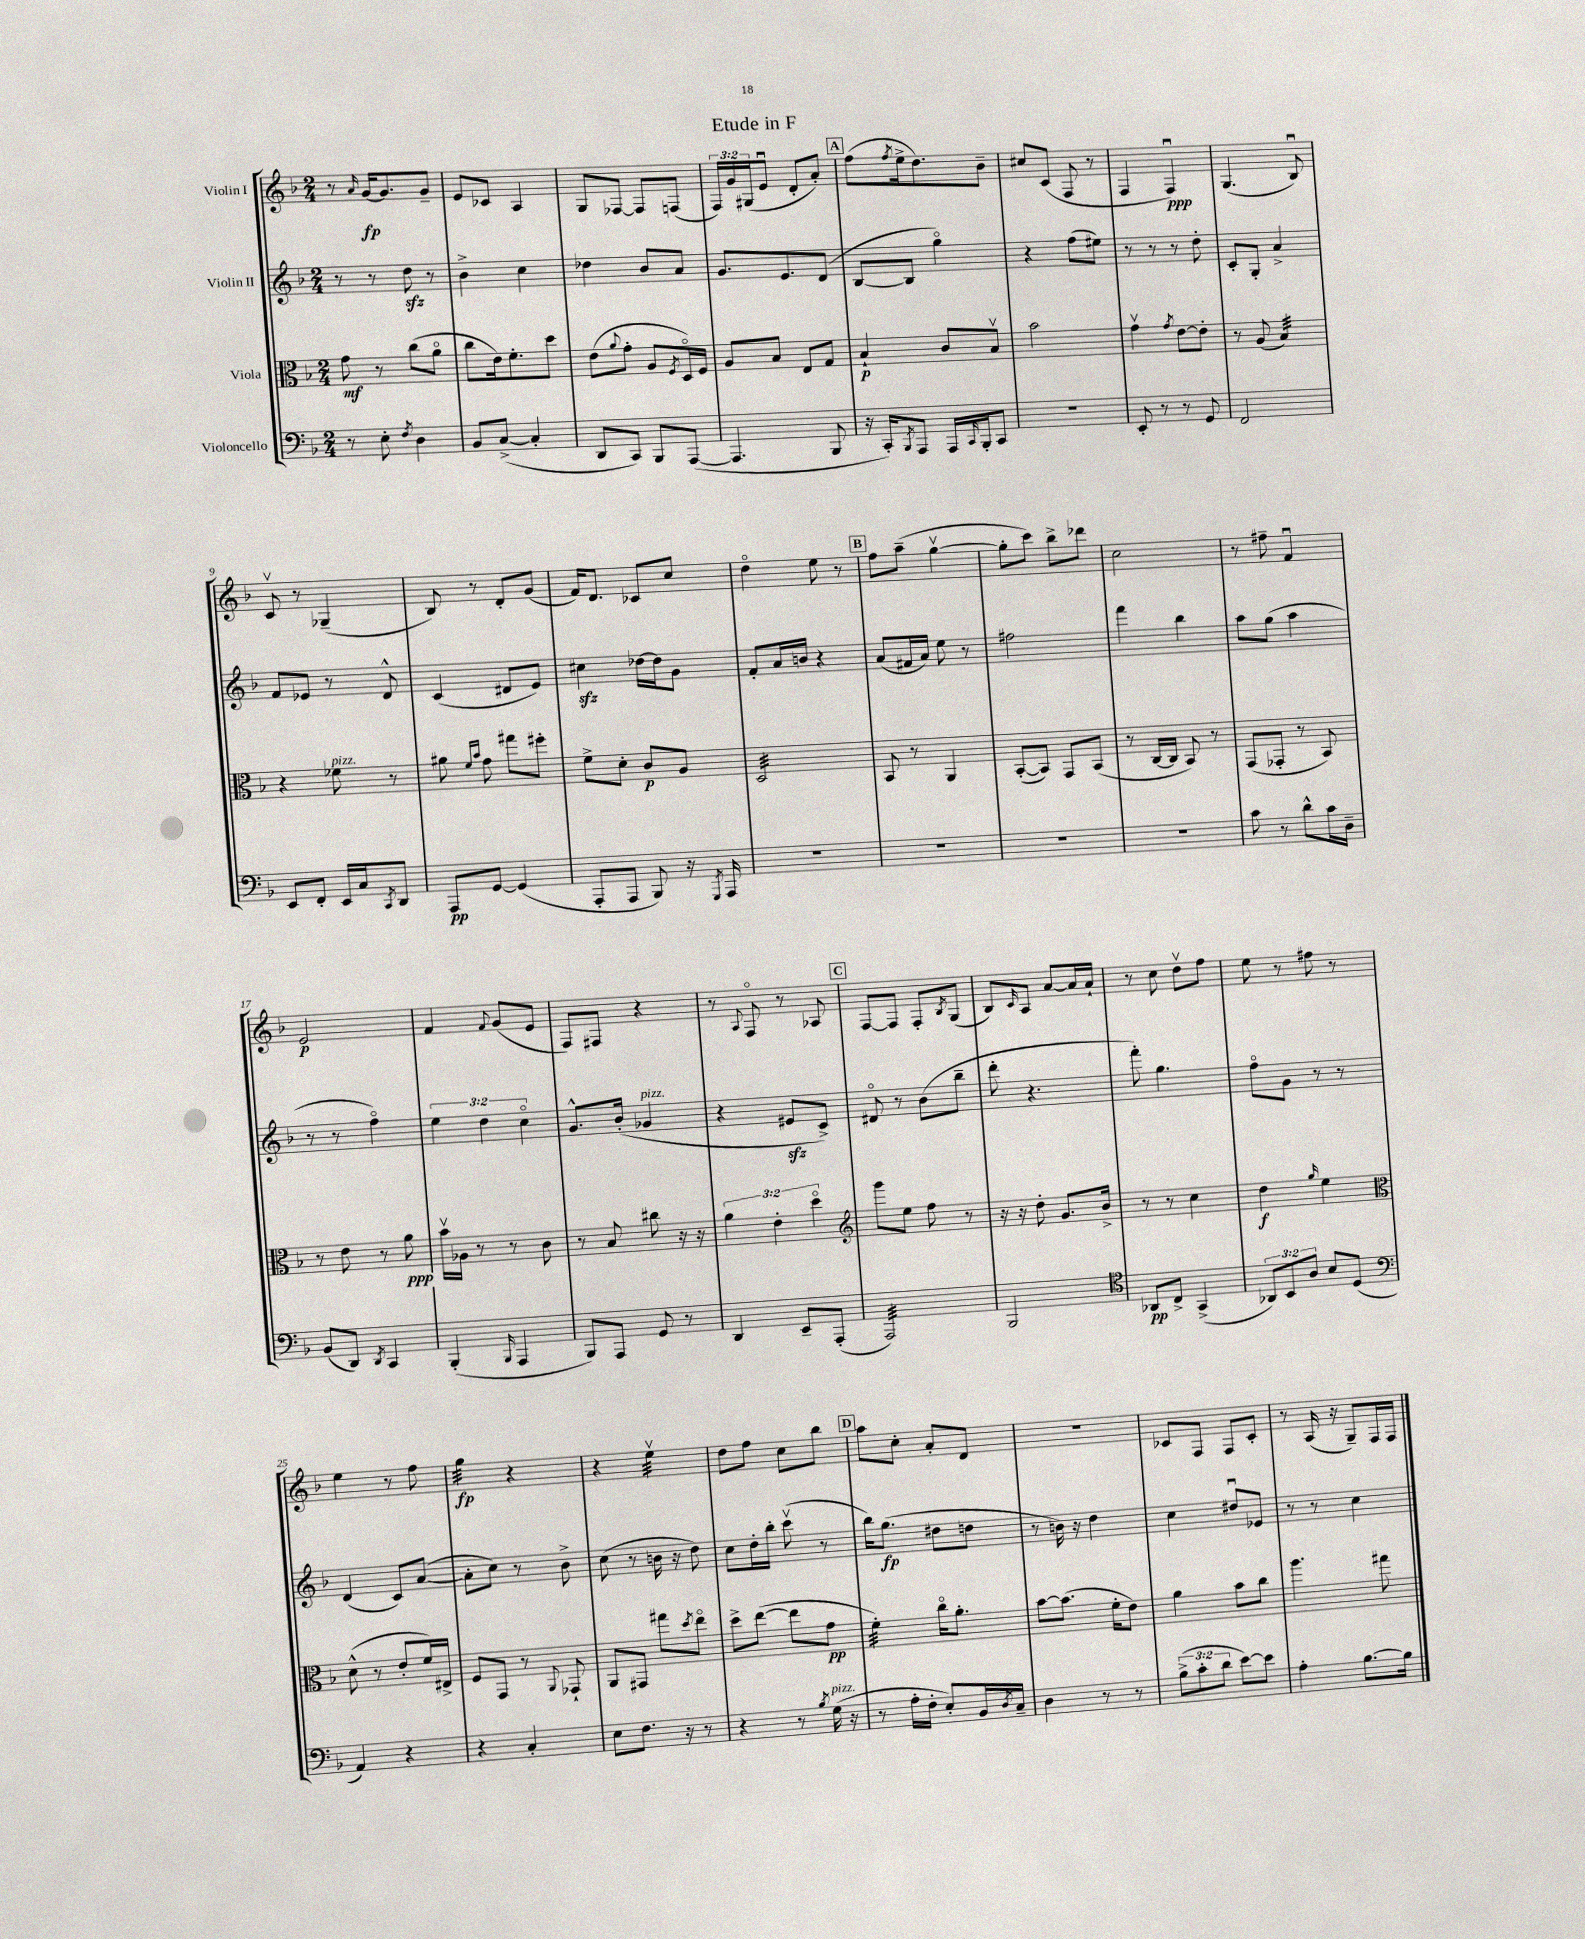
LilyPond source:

\header { title = "Etude in F" }
<<
\new StaffGroup <<
\new Staff = "s0" \with { instrumentName = "Violin I" } {
    \clef treble \key f \major \numericTimeSignature \time 2/4 \override Staff.TupletNumber.text = #tuplet-number::calc-fraction-text
    r8 \grace { a'16 } g'16~\fp g'8. g'8-- |
    e'8 ces'8 a4 |
    g8 fes8~ fes8 f8( |
    \tuplet 3/2 { f16) g'16 gis16( } e'8\downbow d'8-. a'8-.) |
    \mark \markup { \box "A" } f''8( \acciaccatura { f''8 } e''16-> d''8.) bes'8-- |
    cis''8 c'8( f8 r8 |
    f4 f4\downbow\ppp) |
    g4.( bes8\downbow) |
    c'8\upbow r8 ges4--( |
    bes8) r8 d'8-. g'8( |
    f'16) d'8. ces'8 c''8 |
    d''4\flageolet e''8 r8 |
    \mark \markup { \box "B" } f''8 a''8--( g''4~\upbow |
    g''8-. c'''8) bes''8-> des'''8 |
    c''2 |
    r8 fis''8-- f'4\downbow |
    e'2\p |
    f'4 \appoggiatura { f'8 } g'8( e'8 |
    f8) fis8 r4 |
    r8 \appoggiatura { a8 } f8\flageolet r8 aes8 |
    \mark \markup { \box "C" } f8~ f8 f8-. \acciaccatura { bes8 } g8( |
    bes8) \grace { c'16 } a8 a'8~ a'16 a'16-! |
    r8 c''8 d''8\upbow f''8 |
    e''8 r8 fis''8 r8 |
    e''4 r8 f''8 |
    g''4:32\fp r4 |
    r4 e''4:32\upbow |
    d''8 f''8 c''8 bes''8 |
    \mark \markup { \box "D" } a''8 c''8-. a'8-. d'8 |
    r2 |
    ces'8 f8 f8 ces'8-. |
    r8 a16( r16 g8--) f16 f16 \bar "|." |
}
\new Staff = "s1" \with { instrumentName = "Violin II" } {
    \clef treble \key f \major \numericTimeSignature \time 2/4 \override Staff.TupletNumber.text = #tuplet-number::calc-fraction-text
    r8 r8 d''8\sfz r8 |
    bes'4-> c''4 |
    des''4 bes'8 a'8 |
    g'8. e'8. d'8( |
    \mark \markup { \box "A" } bes8~ bes8 g''4\flageolet) |
    r4 f''8( eis''8) |
    r8 r8 r8 d''8-. |
    c'8-. g8-. a'4-> |
    f'8 ees'8 r8 d'8-^ |
    c'4( dis'8 e'8) |
    cis''4\sfz des''16~ des''16 g'8 |
    f'8-. a'16 b'16 r4 |
    \mark \markup { \box "B" } a'8( fis'16 a'16) e''8 r8 |
    fis''2 |
    f'''4 bes''4 |
    a''8 g''8( a''4 |
    r8 r8 f''4\flageolet) |
    \tuplet 3/2 { e''4 d''4 c''4\flageolet } |
    g'8.-^ bes'16-.( ges'4^\markup { \italic "pizz." } |
    r4 eis'8\sfz c'8->) |
    \mark \markup { \box "C" } dis'8\flageolet r8 bes'8( bes''8-- |
    d'''8-. r4. |
    f'''8-.) g''4. |
    f''8\flageolet g'8 r8 r8 |
    d'4( c'8) a'8~( |
    a'8-. c''8) r8 bes'8-> |
    c''8( r8 b'16 r16 d''8) |
    c''8 d''16-. bes''16-. c'''8\upbow( r8 |
    \mark \markup { \box "D" } bes''16) g''8.\fp( dis''8 d''8 |
    r8 b'16) r16 d''4 |
    c''4 dis''8\downbow ees'8 |
    r8 r8 c''4 \bar "|." |
}
\new Staff = "s2" \with { instrumentName = "Viola" } {
    \clef alto \key f \major \numericTimeSignature \time 2/4 \override Staff.TupletNumber.text = #tuplet-number::calc-fraction-text
    g'8\mf r8 c''8( a'8\flageolet |
    c''8 e'16) f'8.-. d''8 |
    e'8( \appoggiatura { a'8 } g'8-. a8 \acciaccatura { f8 } d16\flageolet) f16 |
    a8 bes8 e8 g8 |
    \mark \markup { \box "A" } bes4-!\p c'8 bes8\upbow |
    bes'2 |
    g'4\upbow \acciaccatura { g'8 } e'8~ e'8-. |
    r8 a8( bes4:32) |
    r4 fes'8^\markup { \italic "pizz." } r8 |
    ais'8 \grace { f'16 bes'16 } g'8 gis''8 fis''8-. |
    f'8-> d'8-. c'8\p a8 |
    d2:32 |
    \mark \markup { \box "B" } bes,8 r8 a,4 |
    bes,8~-.( bes,8) g,8 bes,8( |
    r8 c16~ c16 bes,8) r8 |
    g,8( ges,8-. r8 bes,8) |
    r8 e'8 r8 a'8\ppp |
    bes'16\upbow aes16 r8 r8 c'8 |
    r8 bes8 cis''8 r16 r16 |
    \tuplet 3/2 { a'4 e'4-. d''4\flageolet } |
    \mark \markup { \box "C" } \clef treble g'''8 e''8 f''8 r8 |
    r16 r16 d''8-. g'8. bes'16-> |
    r8 r8 c''4 |
    d''4\f \grace { g''16 } e''4 |
    \clef alto d'8-^( r8 e'8-. f'16) eis16-> |
    f8 g,8 r8 \appoggiatura { a,8 } ges,8-! |
    a,8 gis,8 gis''8 \acciaccatura { d''8 } e''8\flageolet |
    d''8-> e''8~( e''8 g'8\pp |
    \mark \markup { \box "D" } f'4:32-.) c''16\flageolet a'8.-. |
    bes'8~ bes'8.( f'16-. e'8) |
    a'4 bes'8 c''8 |
    a''4. gis''8 \bar "|." |
}
\new Staff = "s3" \with { instrumentName = "Violoncello" } {
    \clef bass \key f \major \numericTimeSignature \time 2/4 \override Staff.TupletNumber.text = #tuplet-number::calc-fraction-text
    r8 e8-. \acciaccatura { f8 } d4 |
    bes,8 c8~->( c4-. |
    d,8 c,8) bes,,8 a,,8~( |
    a,,4. bes,,8 |
    \mark \markup { \box "A" } r16 c,16-.) \acciaccatura { bes,,8 } a,,8 a,,16 \grace { c,16 } bes,,16-. c,8 |
    r2 |
    e,8-. r8 r8 g,8 |
    f,2 |
    e,8 f,8-. e,16 c16 \acciaccatura { c,8 } d,8 |
    a,,8\pp g,8~ g,4( |
    a,,8-. a,,8 bes,,8) r16 \acciaccatura { g,,8 } a,,16 |
    R2 |
    \mark \markup { \box "B" } R2 |
    R2 |
    R2 |
    c'8 r8 d'8-^ c'16 d16-- |
    bes,8( d,8) \acciaccatura { d,8 } c,4 |
    bes,,4-.( \grace { bes,,16 } a,,4 |
    bes,,8) a,,8 g,8 r8 |
    d,4 e,8-- a,,8-.( |
    \mark \markup { \box "C" } a,,2:32) |
    bes,,2 |
    \clef tenor aes,8\pp c8-> g,4->( |
    \tuplet 3/2 { aes,8) bes,8 a8 } bes8 d8( |
    \clef bass a,4) r4 |
    r4 c4-. |
    e8 f8. r16 r8 |
    r4 r8 \acciaccatura { bes8 } g16^\markup { \italic "pizz." }( r16 |
    \mark \markup { \box "D" } r8 a16-. f16-. e8-.) bes,16 \acciaccatura { d8 } c16-- |
    d4 r8 r8 |
    \tuplet 3/2 { bes8->( c'8-. d'8 } e'8~) e'8 |
    a4-. bes8.~ bes16 \bar "|." |
}
>>
>>
